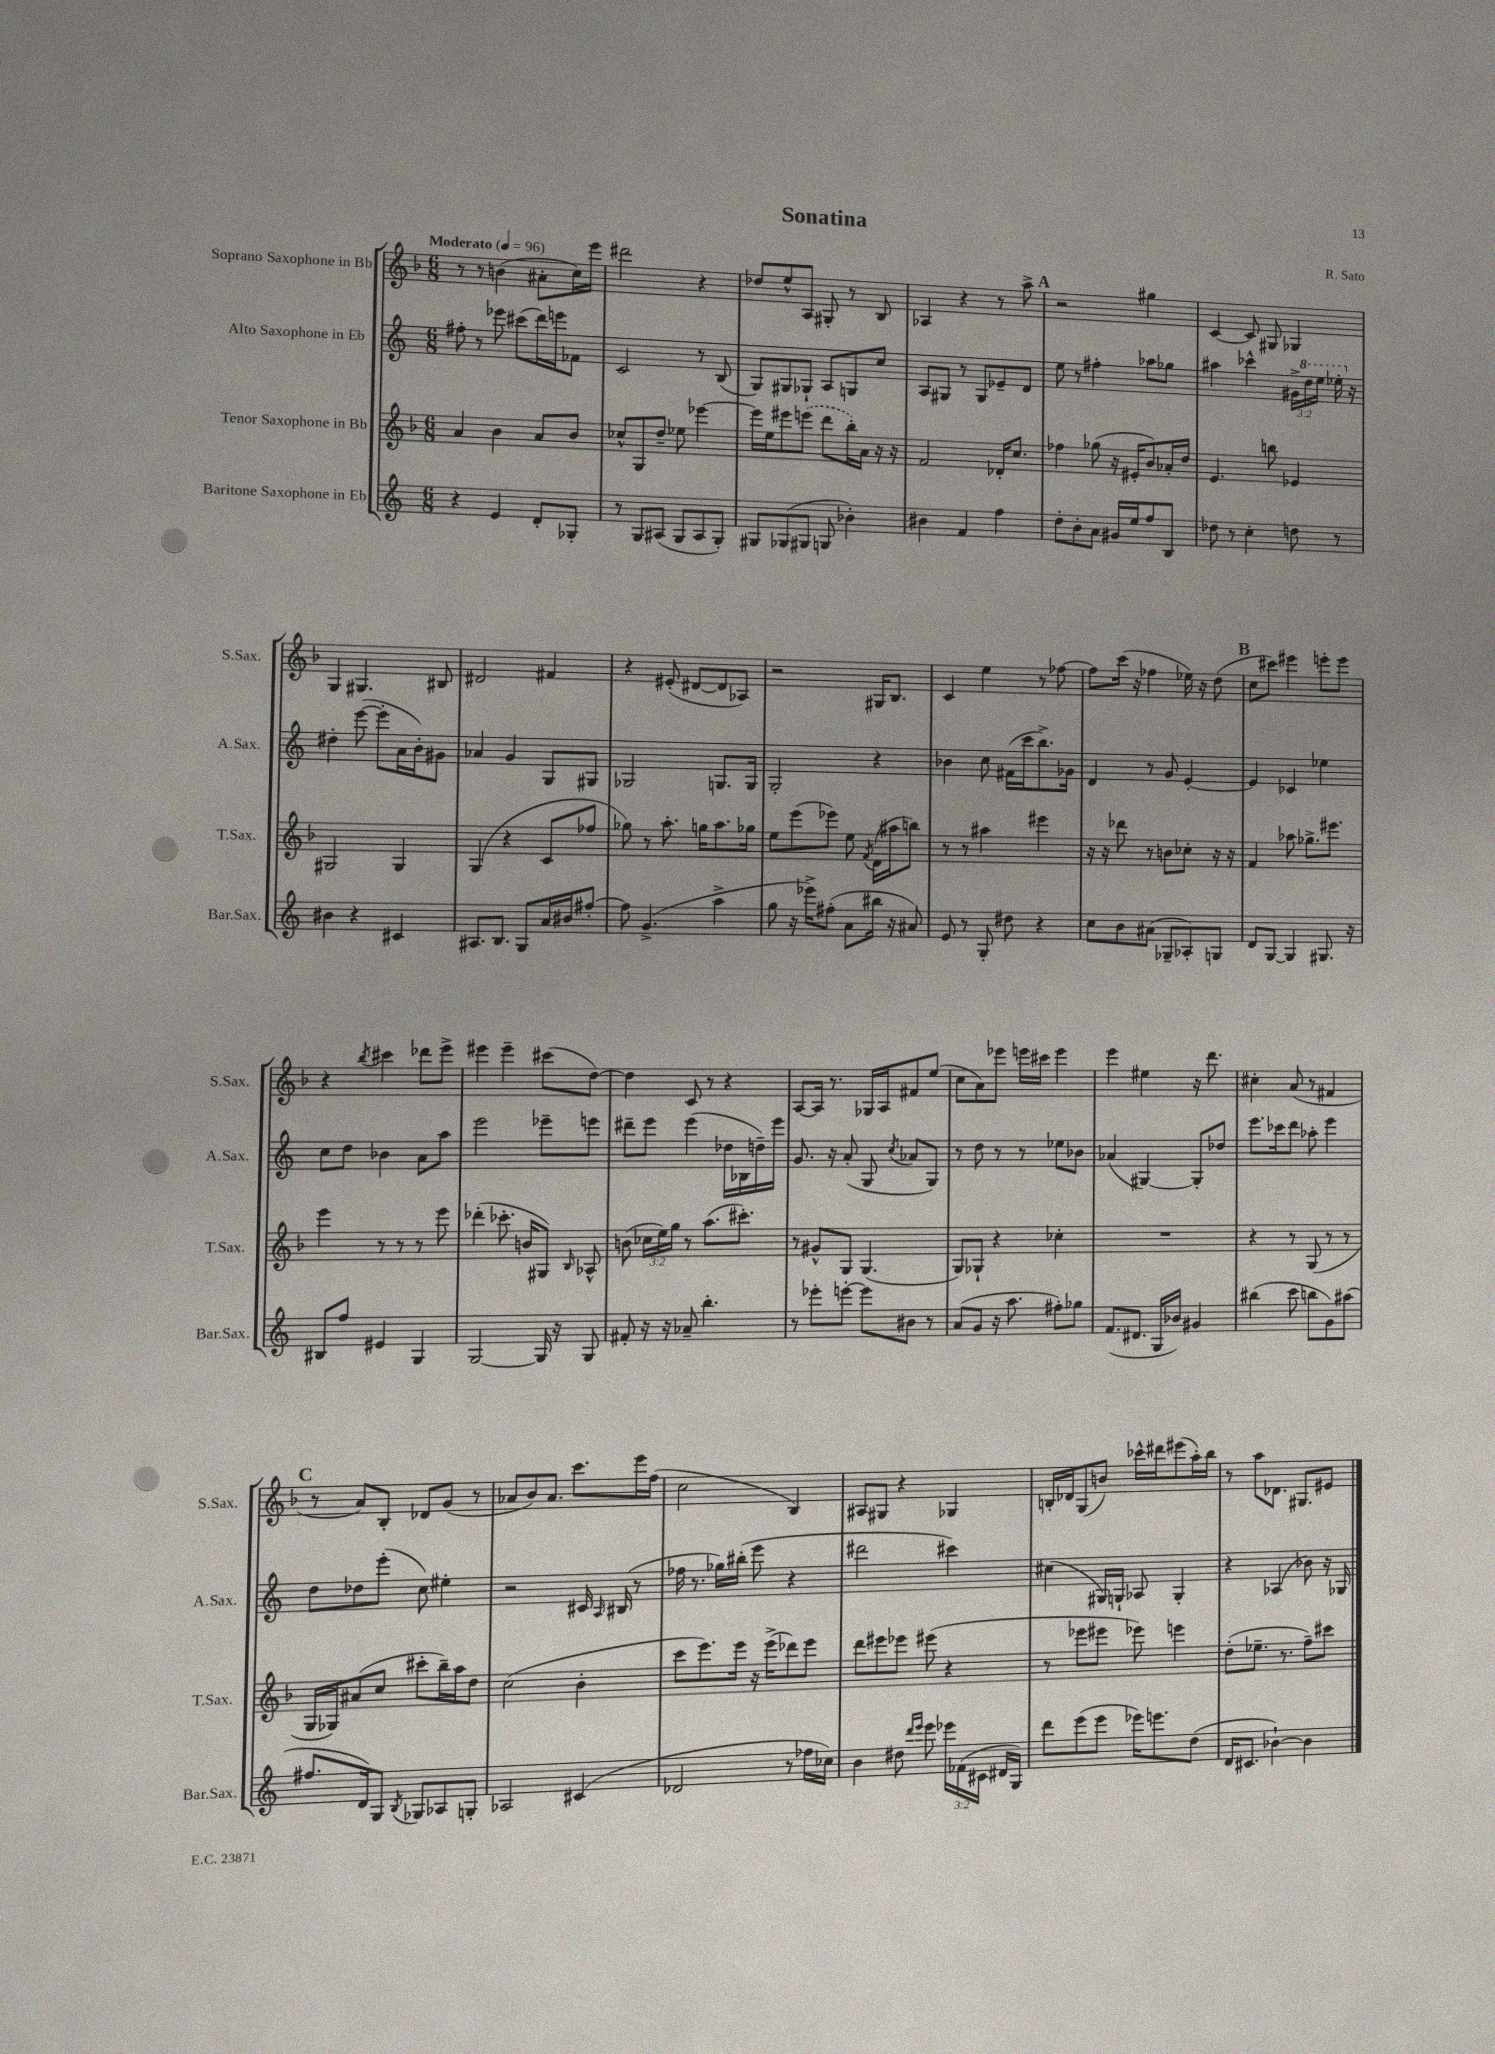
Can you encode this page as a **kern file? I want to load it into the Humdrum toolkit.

**kern	**kern	**kern	**kern
*staff4	*staff3	*staff2	*staff1
*clefG2	*clefG2	*clefG2	*clefG2
*k[]	*k[b-]	*k[]	*k[b-]
*M6/8	*M6/8	*M6/8	*M6/8
*MM96	*MM96	*MM96	*MM96
4r	4a/	8ff#'\	8r
.	.	8r	8r
4e/	4b-\	8eee-\	(4b\
.	.	(8ccc#\L	.
8d'/L	8a/L	16ddd\L)	8a#'\L
.	.	16eee\J	.
8G-'/J	8b-/J	8f-\J	16cc\L)
.	.	.	16eee\JJ
=	=	=	=
8r	8cc-^^/L	2c/	2ddd#\
8G/L	8G/	.	.
(8A#/J	8dd~/J	.	.
8G/L	8ee-\	.	.
8A#/	[4eee-\	8r	4r
8G'/J)	.	(8B/	.
=	=	=	=
8G#/L	16eee-\]LL	8G/L)	8dd-/L
.	16ee\J	.	.
(8G-/	8eee#\	8G#/	8ee^^/
8G#/J	(8eee\J	8G-`/J	8A/J
8G/	8ddd\L	8A/L	8G#'/
4b-'\)	16bb-'\L)	8G/	8r
.	16a\JJ	.	.
.	16r	8cc/J	8B-/
.	16r	.	.
=	=	=	=
4b#\	2f/	8A/L	4A-/
.	.	8G#/J	.
4f/	.	8r	4r
.	.	8G#/L	.
4ff\	16d-'/LK	8e-~/	8r
.	8.cc/J	.	.
.	.	8d/J	8aa^\
=	=	=	=
8dd'\L	4ff-\	8ee\	2r
8b'\	.	8r	.
8a\J	(8gg-\	4ff#'\	.
16g#/LL	16r	.	.
16ee/J	16e#'/LK	.	.
8ff/	8b-/)	8aa-\L	4gg#\
8B/J	16a-'/L	8gg-\J	.
.	16dd/JJ	.	.
=	=	=	=
8dd-\	4.e/	4aa#\	[4c/
8r	.	.	.
4cc'\	.	4ccc-^^\	8c/]
.	8bb\	.	8G#/
8dd\	4e-/	24g#^\LL	4G-/
.	.	24ddd\	.
.	.	24eee\JJ	.
8r	.	16eee-'\	.
.	.	16r	.
=	=	=	=
4b#\	2G#/	4dd#'\	4G/
4r	.	([8eee\	4.G#/
.	.	8eee'\]L	.
4c#/	4G#/	16a\L	.
.	.	16b'\J)	.
.	.	8g#\J	8B#/
=	=	=	=
8.A#/L	(4G/	4a-/	2d#/
8.B/J	.	.	.
.	4r	4g/	.
8G/L	.	.	.
16a/L	8c/L	8G/L	4f#/
16b#/J	.	.	.
[8ff#'/J	8ff-/J	8G#/J	.
=	=	=	=
8ff#\]	8gg-\)	2G-/	4r
(4.g^/	8r	.	.
.	8.aa'\	.	(8e#'/
.	.	.	[8d#/L
.	16gg\LK	.	.
4aa^\	8.aa\	8.G/L	8d#/]
.	.	.	8A-/J)
.	16gg-\Jk	16G/Jk	.
=	=	=	=
8gg\	8ee\L	2G'/	2r
16r	(8eee\	.	.
16eee-^\LK)	.	.	.
(8ff#'\J	8eee-\J)	.	.
8a\L	8ee\	.	.
.	8qf/	.	.
16bb#\Jk	(16d\LL	4r	16G#/LK
16r	16aa#\J	.	8.B-/J
8a#/)	8bb\J)	.	.
=	=	=	=
8e/	8r	4b-\	4c/
8r	8r	.	.
8G'/	4aa#\	8cc\	4ee\
8dd#\	.	(16f#\LL	.
.	.	16ccc\J	.
4r	4eee#\	8.bb^\)	8r
.	.	.	[8ff-\
.	.	16g-\Jk	.
=	=	=	=
8cc\L	16r	4d/	8ff-\]L
.	16r	.	.
8b\	8ddd-\	.	(16ccc\Jk
.	.	.	16r
(8a#\J	8r	8r	4ff-\
8G-~/L	8b\L	8g/	.
8A-'/)	8cc-'\J	[4e'/	16ee-\)
.	.	.	16r
8G/J	16r	.	(8dd\
.	16r	.	.
=	=	=	=
8d/L	4f/	4e/]	8cc\L
[8G/J	.	.	8ccc#\J)
4G/]	8aa-\	4c-/	4eee#\
.	8.gg-^\L	.	.
8.G#/	.	4ee-\	8eee'\L
.	8.eee#\J	.	.
.	.	.	8eee\J
16r	.	.	.
=	=	=	=
8B#/L	4eee\	8cc\L	4r
8ff/J	.	8dd\J	.
.	.	.	8qbb-/
4e#/	8r	4b-\	4ccc#\
.	8r	.	.
4G/	8r	8a\L	8ddd-\L
.	8eee\	8aa\J	8eee^\J
=	=	=	=
[2G/	(4ddd-'\	2eee\	4eee#\
.	8.ccc-'\	.	4eee#~\
.	16b/LK	.	.
16G/]	8G#/J)	8eee-~\L	(8ccc#\L
16r	.	.	.
.	16qqB-/	.	.
8G/	8A-^^/	8eee\J	[8dd\J)
=	=	=	=
8f#'/	(8b\	8ddd#~\L	4dd\]
16r	24cc-\LL	8eee\J	.
.	24ee\)	.	.
16r	.	.	.
.	24gg\JJ	.	.
8a-~/	8r	(4eee\	8c/
4.bb'\	(8.aa\L	.	8r
.	.	16dd-\LL	4r
.	8.ccc#'\J)	16B-\	.
.	.	16dd~\)	.
.	.	16eee\JJ	.
=	=	=	=
8r	8r	8.g/	[8A/L
8eee-'\L	8g#^^/L	.	16A/]Jk
.	.	16r	8.r
[8eee'\J	8G/J	(8a'/	.
8eee\]L	(4.G/	8G/	16G-/LL
.	.	.	16A/J
.	.	8qcc/	.
8b#\J	.	8a-/L	8f#/
8r	.	8G/J)	(8ee/J
=	=	=	=
(8a/L	8G/L)	8r	8cc\L
8g/J	8G-`/J	8dd\	8a\)
16r	4r	8r	8eee-\J
8.aa\	.	.	.
.	.	8r	16eee\LL
.	.	.	16ccc#\JJ
8ff#'\L)	4cc-'\	8ee-\L	4eee\
8gg-\J	.	8b-\J	.
=	=	=	=
(8.f/L	2.r	(4a-/	4eee\
8.d#/J	.	.	.
.	.	[4G#/)	4ee#\
16G/LL	.	.	.
16b-/JJ)	.	.	.
4g#/	.	8G#'/]L	16r
.	.	.	8.ddd\
.	.	8dd-/J	.
=	=	=	=
(4bb#\	4r	8.eee\L	4cc#'\
.	.	16ccc-\k	.
8ccc\	8r	8ddd\J	(8a/
8bb\L	(8G/	8aa-'\	8r
8g\)	8r	4eee\	4f#/
(8aa#\J	8r	.	.
=	=	=	=
8.ff#/L	16G/LL	8dd\L	8r
.	16G-/J)	.	.
.	(8a#/	8dd-\	8a/L)
16d/k)	.	.	.
8G/J	8cc/J	(8eee'\J	8B-'/J
8qB/	.	.	.
8G-/L	8ccc#'\L	8cc\)	8d-/L
8A-/	16bb-~\L)	4ee#'\	(8g/J
.	16aa\J	.	.
8G'/J	8dd\J	.	8r
=	=	=	=
2A-/	(2cc\	2r	8a-/L
.	.	.	8b-/)
.	.	.	8.a-/J
.	.	.	8.ccc\L
(4c#/	4b-'\	16c#/	.
.	.	16qqA/	.
.	.	(16B#/	.
.	.	8r	16eee\L
.	.	.	(16ff\JJ
=	=	=	=
2d-/	8ccc\L	16ff-\	2cc\
.	.	8.r	.
.	8.eee\)	.	.
.	.	16gg-\LL)	.
.	16eee\Jk	(16bb#'\JJ	.
.	16r	8eee\	.
.	(16eee^\LK	.	.
8r	8ddd-\)	4r	4B-/)
16ff-\LL	8eee\J	.	.
16cc-\JJ)	.	.	.
=	=	=	=
4b\	8ddd\L	2ddd#\	8A#/L
.	8eee#\	.	8G#/J
8dd#\	8eee-\J	.	4r
16qqddd/LL	.	.	.
16qqeee/JJ	.	.	.
8eee\	(8eee#\	.	.
24eee-\LL	4r	4ccc#\)	4G-/
(24f-\	.	.	.
24c#\JJ	.	.	.
16d#/LL	.	.	.
16G/JJ)	.	.	.
=	=	=	=
8ddd\L	8r	(4cc#\	16B'/LL
.	.	.	16d-/J
(8eee\	8eee-\L	.	(8G/
8eee\J	8eee#\J	16G#/LL)	8b/J)
.	.	16G`/JJ	.
16eee-\LK)	8eee-\)	8A-/	16ccc-^^\LL
8.eee\	.	.	16ddd#\J
.	4eee\	4G'/	(8eee#\
(8dd\J	.	.	16aa'\L)
.	.	.	16bb-\JJ
=	=	=	=
16d/LK	(8dd'\L	4r	8r
8.c#/J	.	.	.
.	8.ee-~\J	.	8aa\L
[4b-`\)	.	(4A-/	8.d-\J
.	8.r	.	.
.	.	.	8.G#/L
4b-\]	8ff~\L)	8b-\)	.
.	8ccc#\J	16r	8e#/J
.	.	16G-/	.
==	==	==	==
*-	*-	*-	*-
